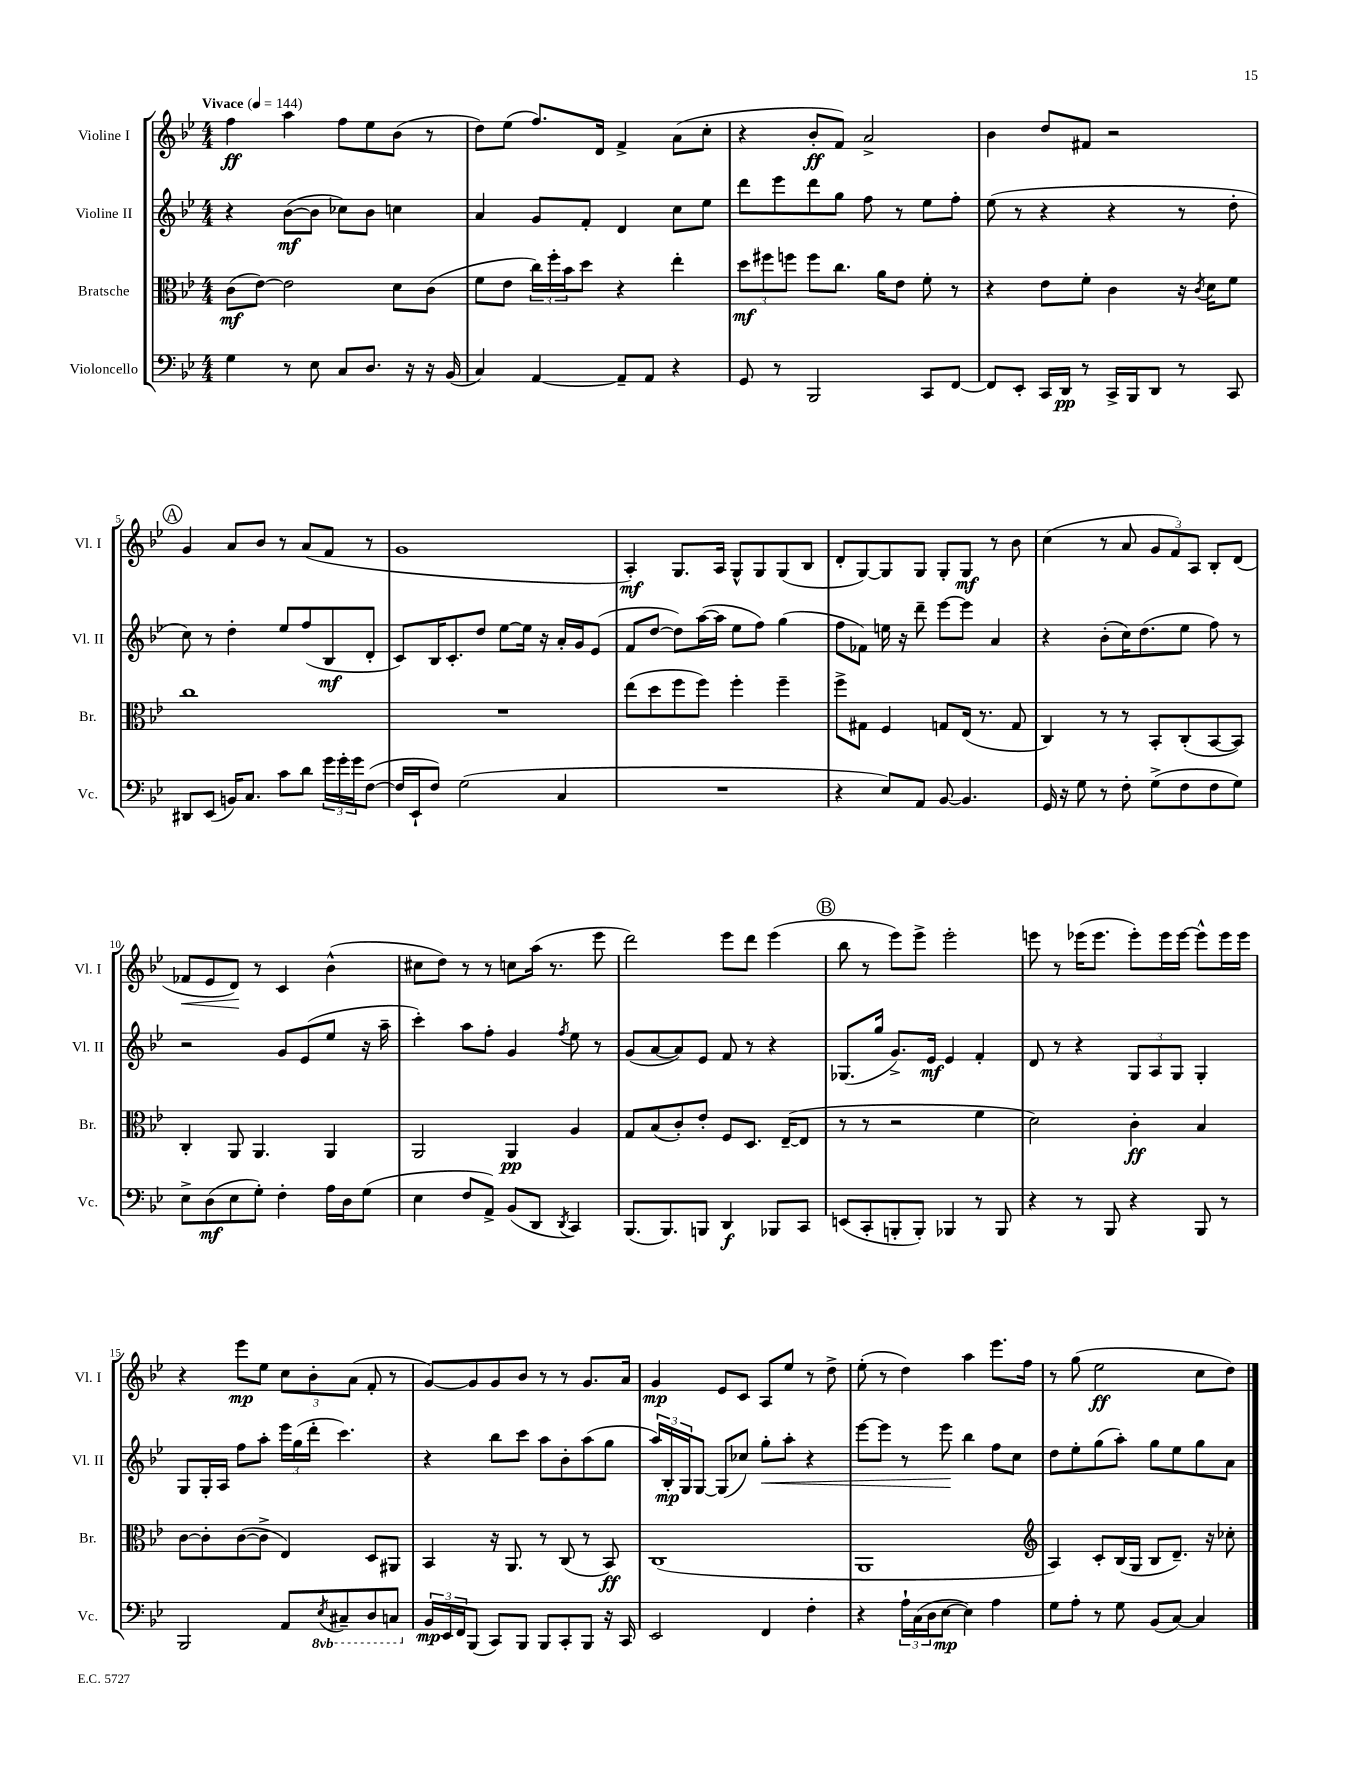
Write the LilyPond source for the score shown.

<<
\new StaffGroup <<
\new Staff = "s0" \with { instrumentName = "Violine I" shortInstrumentName = "Vl. I" } {
    \clef treble \key bes \major \numericTimeSignature \time 4/4 \tempo "Vivace" 4 = 144
    f''4\ff a''4 f''8 ees''8 bes'8( r8 |
    d''8) ees''8( f''8.) d'16 f'4-> a'8( c''8-. |
    r4 bes'8-.\ff f'8) a'2-> |
    bes'4 d''8 fis'8 r2 |
    \mark \markup { \circle "A" } g'4 a'8 bes'8 r8 a'8( f'8 r8 |
    g'1 |
    a4-.\mf) g8. a16 g8-^ g8 g8( bes8 |
    d'8-. g8~) g8 g8 g8-. g8\mf r8 bes'8 |
    c''4( r8 a'8 \tuplet 3/2 { g'8 f'8) a8 } bes8-. d'8( |
    fes'8\< ees'8 d'8\!) r8 c'4 bes'4-^( |
    cis''8 d''8) r8 r8 c''8 a''16( r8. ees'''8 |
    d'''2) ees'''8 d'''8 ees'''4( |
    \mark \markup { \circle "B" } bes''8 r8 ees'''8) ees'''8-> ees'''2-. |
    e'''8 r8 ees'''16( ees'''8. ees'''8-.) ees'''16 ees'''16~ ees'''8-^ ees'''16 ees'''16 |
    r4 ees'''8\mp ees''8 \tuplet 3/2 { c''8 bes'8-. a'8( } f'8-. r8 |
    g'8~) g'8 g'8 bes'8 r8 r8 g'8. a'16 |
    g'4\mp ees'8 c'8 a8 ees''8 r8 d''8-> |
    ees''8-.( r8 d''4) a''4 ees'''8. f''16 |
    r8 g''8( ees''2\ff c''8 d''8) \bar "|." |
}
\new Staff = "s1" \with { instrumentName = "Violine II" shortInstrumentName = "Vl. II" } {
    \clef treble \key bes \major \numericTimeSignature \time 4/4
    r4 bes'8~\mf( bes'8 ces''8) bes'8 c''4 |
    a'4 g'8 f'8-. d'4 c''8 ees''8 |
    d'''8 ees'''8 d'''8 g''8 f''8 r8 ees''8 f''8-. |
    ees''8( r8 r4 r4 r8 d''8-. |
    \mark \markup { \circle "A" } c''8) r8 d''4-. ees''8 f''8( bes8\mf d'8-. |
    c'8) bes16 c'8.-. d''8 ees''8~ ees''16 r16 a'16-. g'16 ees'8( |
    f'8 d''8~ d''8) a''16~( a''16 ees''8 f''8) g''4( |
    f''8 fes'8) e''16 r16 d'''8-- ees'''8~ ees'''8 a'4 |
    r4 bes'8-.( c''16) d''8.( ees''8 f''8) r8 |
    r2 g'8 ees'8( ees''8 r16 a''16-- |
    c'''4-.) a''8 f''8-. g'4 \acciaccatura { f''8 } ees''8 r8 |
    g'8( a'8~ a'8) ees'8 f'8 r8 r4 |
    \mark \markup { \circle "B" } ges8.( g''16 g'8.->) ees'16\mf ees'4 f'4-. |
    d'8 r8 r4 \tuplet 3/2 { g8 a8 g8 } g4-. |
    g8 g16-. a16 f''8 a''8-. \tuplet 3/2 { ees'''16 g''16( d'''16-. } c'''4.) |
    r4 bes''8 c'''8 a''8 bes'8-. a''8( g''8 |
    \tuplet 3/2 { a''16) bes16-.\mp g16 } g8~ g8( ces''8) g''8-.\< a''8-. r4 |
    ees'''8~ ees'''8 r8 ees'''8\! bes''4 f''8 c''8 |
    d''8 ees''8-. g''8( a''8-.) g''8 ees''8 g''8 a'8 \bar "|." |
}
\new Staff = "s2" \with { instrumentName = "Bratsche" shortInstrumentName = "Br." } {
    \clef alto \key bes \major \numericTimeSignature \time 4/4
    c'8\mf( ees'8~) ees'2 d'8 c'8( |
    f'8 ees'8 \tuplet 3/2 { c''16) f''16-. bes'16 } d''8 r4 ees''4-. |
    \tuplet 3/2 { d''8\mf fis''8 f''8 } f''8 c''8. a'16 ees'8 f'8-. r8 |
    r4 ees'8 f'8-. c'4 r16 \acciaccatura { c'8 } d'16 f'8 |
    \mark \markup { \circle "A" } c''1 |
    R1 |
    ees''8( d''8 f''8 f''8) f''4-. f''4-- |
    f''8-> gis8 f4 g8 ees16( r8. g8 |
    c4) r8 r8 bes,8-. c8-.( bes,8~ bes,8) |
    c4-. a,8 a,4. a,4 |
    a,2 a,4\pp a4 |
    g8 bes8( c'8-.) ees'8-. f8 d8. ees16~--( ees8 |
    \mark \markup { \circle "B" } r8 r8 r2 f'4 |
    d'2) c'4-.\ff bes4 |
    c'8~ c'8-. c'8~( c'8-> ees4) d8 ais,8 |
    bes,4 r16 a,8. r8 c8( r8 bes,8\ff) |
    c1( |
    a,1 |
    \clef treble a4) c'8-. bes16( g16 bes8 d'8.--) r16 ces''8-. \bar "|." |
}
\new Staff = "s3" \with { instrumentName = "Violoncello" shortInstrumentName = "Vc." } {
    \clef bass \key bes \major \numericTimeSignature \time 4/4 \set Staff.ottavationMarkups = #ottavation-simple-ordinals
    g4 r8 ees8 c8 d8. r16 r16 bes,16( |
    c4) a,4~ a,8-- a,8 r4 |
    g,8 r8 bes,,2 c,8 f,8~ |
    f,8 ees,8-. c,16 d,16\pp r8 c,16-> bes,,16 d,8 r8 c,8 |
    \mark \markup { \circle "A" } dis,8 ees,8( b,16) c8. c'8 d'8 \tuplet 3/2 { g'16 g'16-. g'16 } f8~( |
    f16 ees,16-! f8) g2( c4 |
    R1 |
    r4 ees8) a,8 bes,8~ bes,4. |
    g,16 r16 g8 r8 f8-. g8->( f8 f8 g8) |
    ees8-> d8\mf( ees8 g8-.) f4-. a16 d16 g8( |
    ees4 f8 a,8->) bes,8( d,8 \acciaccatura { d,8 } c,4) |
    bes,,8.( bes,,8.) b,,8 d,4\f bes,,8 c,8 |
    \mark \markup { \circle "B" } e,8( c,8-. b,,8-. b,,8-.) bes,,4 r8 bes,,8 |
    r4 r8 bes,,8 r4 bes,,8 r8 |
    bes,,2 a,8 \ottava #-1 \acciaccatura { ees,8 } cis,8-- d,8 c,8 \ottava #0 |
    \tuplet 3/2 { bes,16\mp ees,16 f,16 } bes,,8( c,8) bes,,8 bes,,8 c,8-. bes,,8 r16 c,16 |
    ees,2 f,4 f4-. |
    r4 \tuplet 3/2 { a16-! c16( d16 } ees8~\mp ees4) a4 |
    g8 a8-. r8 g8 bes,8( c8~) c4 \bar "|." |
}
>>
>>
